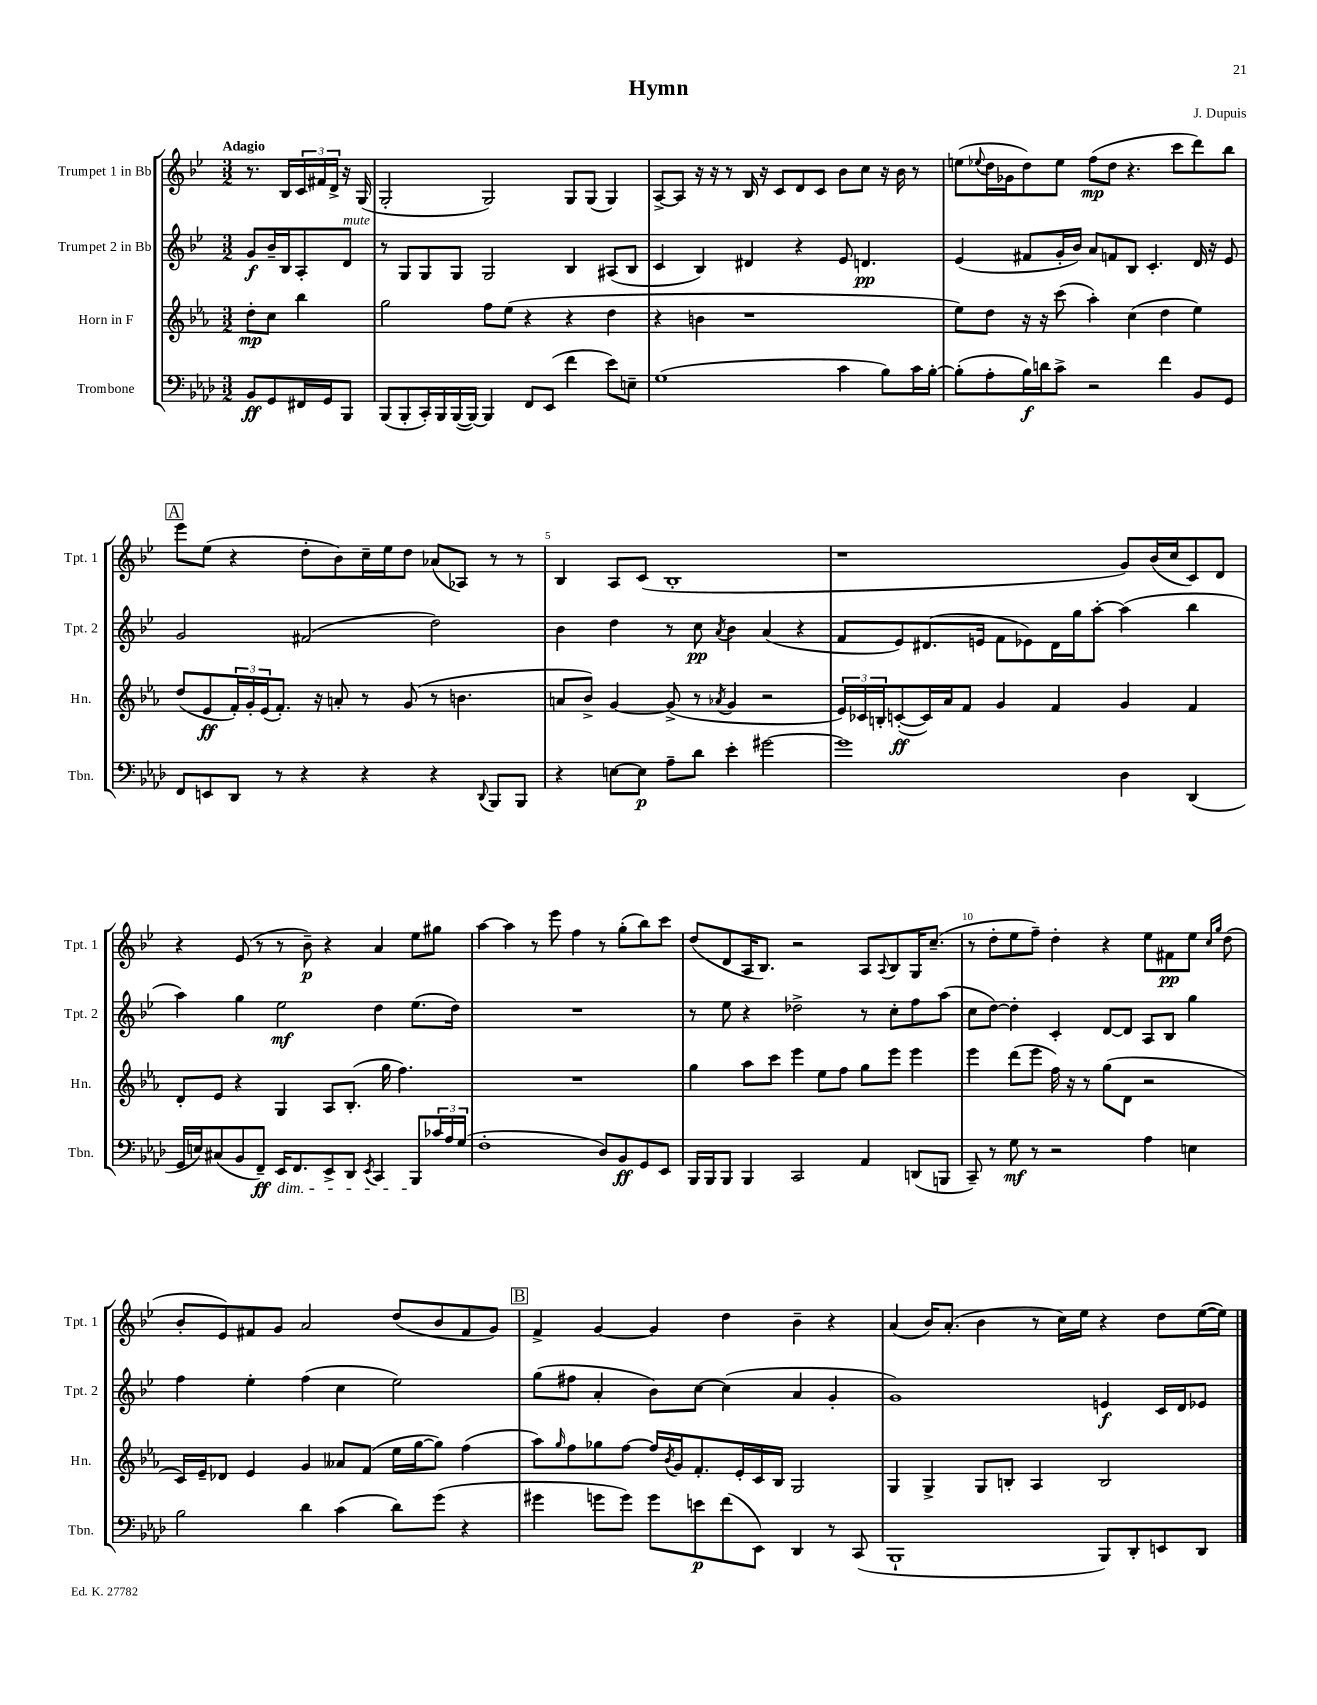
\header { title = "Hymn" composer = "J. Dupuis" }
<<
\new StaffGroup <<
\new Staff = "s0" \with { instrumentName = "Trumpet 1 in Bb" shortInstrumentName = "Tpt. 1" } {
    \clef treble \key bes \major \numericTimeSignature \time 3/2 \partial 2 \tempo "Adagio"
    r8. bes16 \tuplet 3/2 { c'16 fis'16 d'16-> } r16 g16( |
    g2-. g2) g8 g8( g4) |
    a8~-> a8 r16 r16 r8 bes16 r16 c'8 d'8 c'8 bes'8 c''8 r16 bes'16 r8 |
    e''8( \appoggiatura { ees''8 } d''16 ges'16 d''8) ees''8 f''8\mp( d''8 r4. c'''8 d'''8) bes''8 |
    \mark \markup { \box "A" } ees'''8 ees''8( r4 d''8-. bes'8) c''16-- ees''16 d''8 aes'8( aes8) r8 r8 |
    bes4 a8 c'8( bes1-. |
    r1 g'8) bes'16( c''16 c'8) d'8 |
    r4 ees'8( r8 r8 bes'8--\p) r4 a'4 ees''8 gis''8 |
    a''4~ a''4 r8 ees'''8 f''4 r8 g''8-.( bes''8) c'''8 |
    d''8( d'8 a16 bes8.) r2 a8 \appoggiatura { a8 } bes8 g16 c''8.--( |
    r8 d''8-. ees''8 f''8--) d''4-. r4 ees''8 fis'8\pp ees''8 \grace { c''16 g''16 } d''8( |
    bes'8-. ees'8) fis'8 g'8 a'2 d''8( bes'8 fis'8 g'8) |
    \mark \markup { \box "B" } f'4-> g'4~ g'4 d''4 bes'4-- r4 |
    a'4( bes'16) a'8.-.( bes'4 r8 c''16) ees''16 r4 d''8 ees''16~( ees''16) \bar "|." |
}
\new Staff = "s1" \with { instrumentName = "Trumpet 2 in Bb" shortInstrumentName = "Tpt. 2" } {
    \clef treble \key bes \major \numericTimeSignature \time 3/2 \partial 2
    g'8\f bes'16-- bes16 a8-. d'8^\markup { \italic "mute" } |
    r8 g8 g8 g8 g2 bes4 ais8( bes8 |
    c'4 bes4) dis'4 r4 ees'8 d'4.\pp |
    ees'4( fis'8 g'16-. bes'16) a'8 f'8 bes8 c'4.-. d'16 r16 ees'8 |
    \mark \markup { \box "A" } g'2 fis'2( d''2) |
    bes'4 d''4 r8 c''8\pp \acciaccatura { a'8 } bes'4 a'4( r4 |
    f'8 ees'8) dis'8.( e'16 f'8 ees'8) dis'16 g''16 a''8~-. a''4( bes''4 |
    a''4) g''4 ees''2\mf d''4 ees''8.( d''16) |
    R1. |
    r8 ees''8 r4 des''2-> r8 c''8-. f''8 a''8( |
    c''8 d''8~) d''4-. c'4-. d'8~ d'8 a8 bes8 g''4 |
    f''4 ees''4-. f''4( c''4 ees''2) |
    \mark \markup { \box "B" } g''8( fis''8 a'4-. bes'8) c''8~ c''4( a'4 g'4-. |
    g'1) e'4\f c'16 d'16 ees'8 \bar "|." |
}
\new Staff = "s2" \with { instrumentName = "Horn in F" shortInstrumentName = "Hn." } {
    \clef treble \key ees \major \numericTimeSignature \time 3/2 \partial 2
    d''8-.\mp c''8 bes''4 |
    g''2 f''8 ees''8( r4 r4 d''4 |
    r4 b'4 r1 |
    ees''8) d''8 r16 r16 c'''8( aes''4-.) c''4( d''4 ees''4) |
    \mark \markup { \box "A" } d''8( ees'8\ff \tuplet 3/2 { f'16-.) g'16-. ees'16( } f'8.-.) r16 a'8-. r8 g'8( r8 b'4. |
    a'8 bes'8->) g'4~ g'8->( r8 \acciaccatura { aes'8 } g'4 r2 |
    \tuplet 3/2 { ees'16) ces'16 b16-. } c'8~-.\ff( c'16) aes'16 f'8 g'4 f'4 g'4 f'4 |
    d'8-. ees'8 r4 g4 aes8 bes8.-.( g''16 f''4.) |
    R1. |
    g''4 aes''8 c'''8 ees'''4 ees''8 f''8 g''8 ees'''8 ees'''4 |
    ees'''4 d'''8( ees'''8 f''16) r16 r8 g''8( d'8 r2 |
    c'16) ees'16-- des'8 ees'4 g'4 aeses'8 f'8( ees''16 g''16~ g''8) f''4( |
    \mark \markup { \box "B" } aes''8) \grace { g''16 } f''8 ges''8 f''8~ f''16 \acciaccatura { bes'8 } g'16 f'8.-. ees'16-. c'16 bes16 g2 |
    g4 g4-> g8 b8-. aes4 b2 \bar "|." |
}
\new Staff = "s3" \with { instrumentName = "Trombone" shortInstrumentName = "Tbn." } {
    \clef bass \key aes \major \numericTimeSignature \time 3/2 \partial 2
    bes,8\ff g,8 fis,16 g,16 bes,,8 |
    bes,,8( bes,,8-. c,16-.) bes,,16 bes,,16~( bes,,16~) bes,,4 f,8 ees,8( f'4 ees'8) e8-- |
    g1( c'4 bes8) c'16 bes16~-. |
    bes8-.( aes8-. bes16\f) d'16 c'8-> r2 f'4 bes,8 g,8 |
    \mark \markup { \box "A" } f,8 e,8 des,8 r8 r4 r4 r4 \appoggiatura { des,8 } bes,,8 bes,,8 |
    r4 e8~ e8\p aes8-- des'8 ees'4-. gis'2~ |
    gis'1 des4 des,4( |
    g,16 e16) cis8( bes,8 f,8--\ff) ees,16\dim f,8. ees,8-> des,8 \acciaccatura { ees,8 } c,4 bes,,8\! \tuplet 3/2 { ces'16 aes16 g16( } |
    f1-. des8) bes,8\ff g,8 ees,8 |
    bes,,16 bes,,16 bes,,8 bes,,4 c,2 aes,4 d,8( b,,8 |
    c,8--) r8 g8\mf r8 r2 aes4 e4 |
    bes2 des'4 c'4( des'8) g'8( r4 |
    \mark \markup { \box "B" } gis'4 g'8 g'8) g'8 e'8\p f'8( ees,8) des,4 r8 c,8( |
    bes,,1-! bes,,8) des,8-. e,8 des,8 \bar "|." |
}
>>
>>
\layout { \context { \Score \override BarNumber.break-visibility = ##(#f #t #t) barNumberVisibility = #(every-nth-bar-number-visible 5) } }
